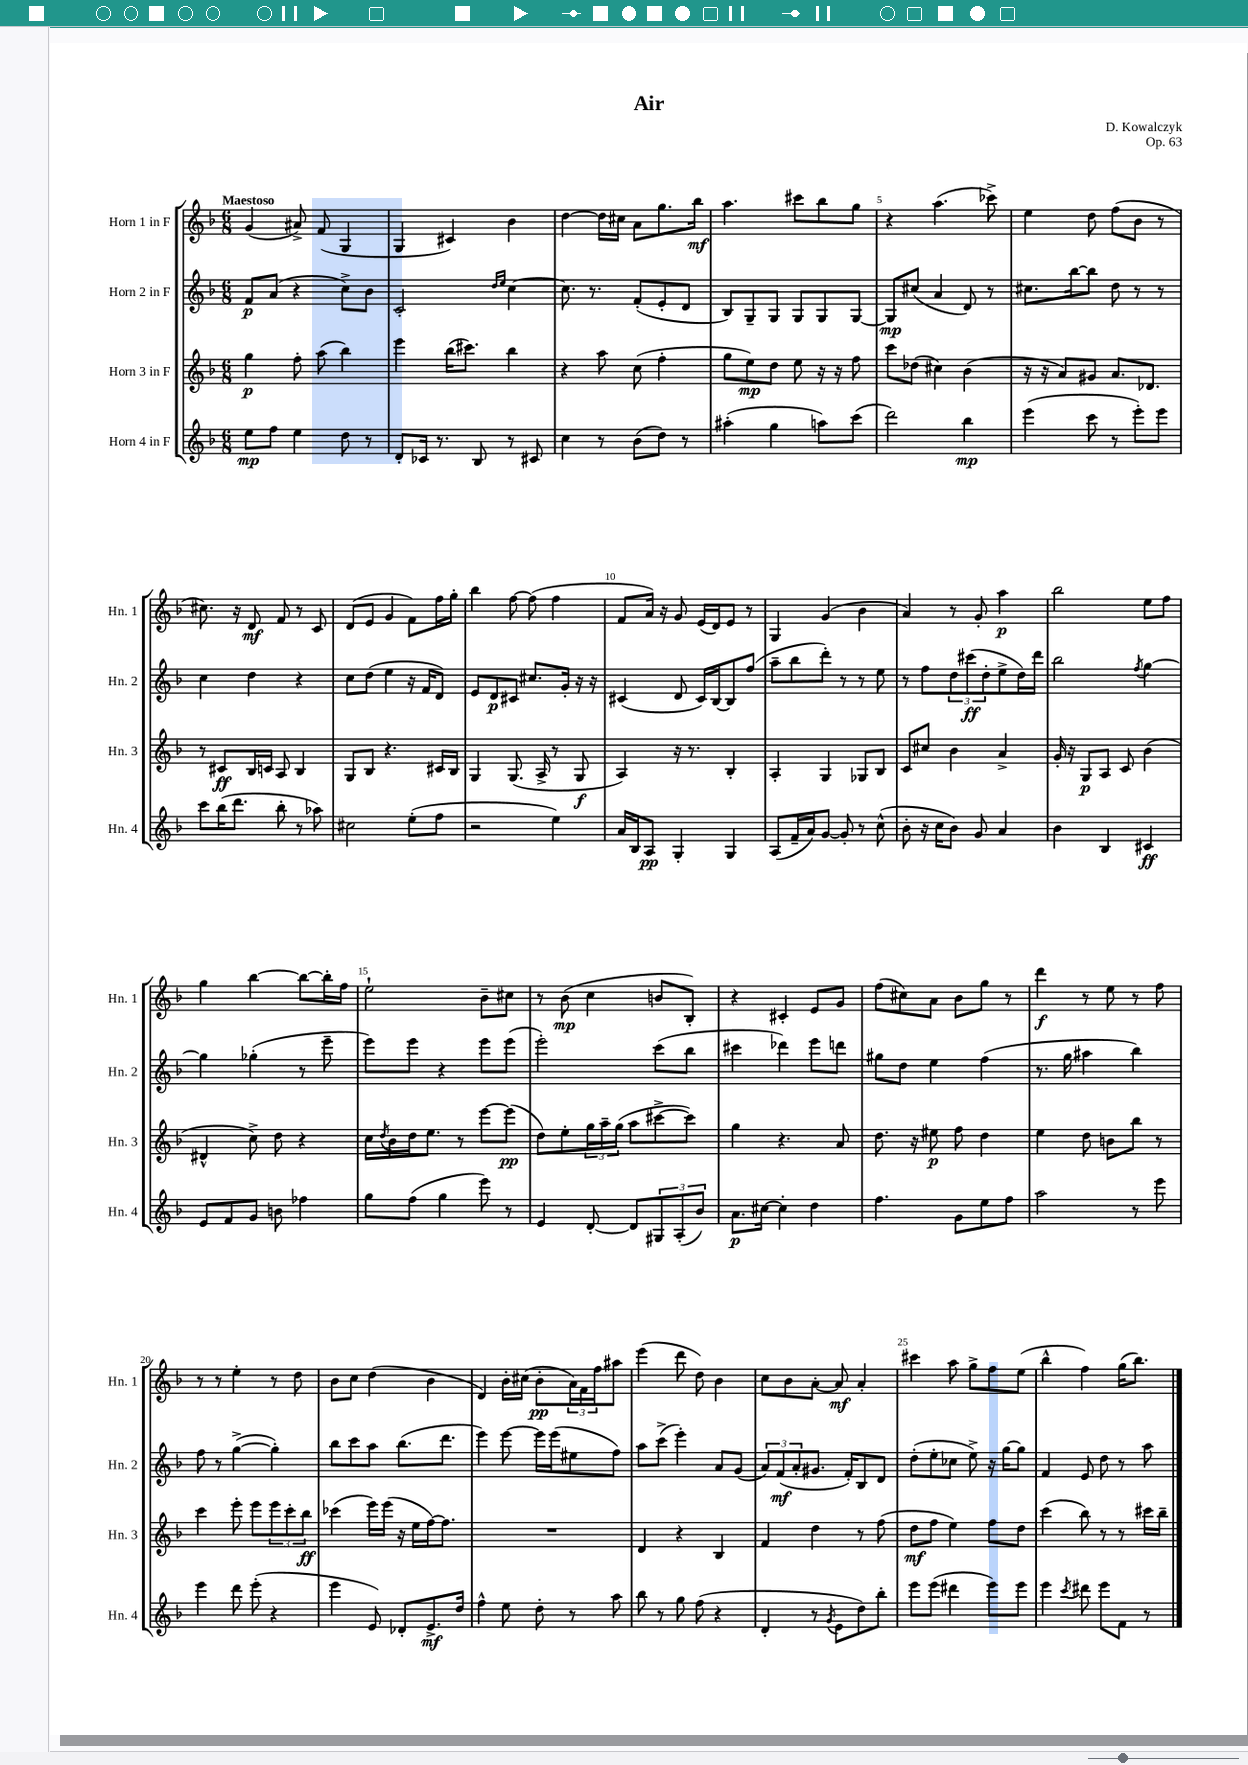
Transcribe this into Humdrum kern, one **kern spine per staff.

**kern	**kern	**kern	**kern
*staff4	*staff3	*staff2	*staff1
*clefG2	*clefG2	*clefG2	*clefG2
*k[b-]	*k[b-]	*k[b-]	*k[b-]
*M6/8	*M6/8	*M6/8	*M6/8
8ee	4gg	8f	(4g
8ff	.	(8a	.
4ee	8ff'	4r	8a#^)
.	(8aa	.	(8f
8dd	4bb-)	8cc^)	4G
8r	.	8b-	.
=	=	=	=
8d'	4eee	2c'	4G
16c-	.	.	.
8.r	.	.	.
.	(16bb-	.	4c#)
.	8.ccc#)	.	.
8B-	.	.	.
.	.	16qqdd	.
.	.	16qqee	.
8r	4bb-	[4cc	4b-
8c#	.	.	.
=	=	=	=
4cc	4r	8.cc]	[4dd
.	.	8.r	.
8r	8aa	.	16dd]
.	.	.	16cc#
(8b-	(8cc	(8f'	8a
8dd)	4ff'	8e'	8.gg
8r	.	8d	.
.	.	.	16bb-
=	=	=	=
(4aa#'	8gg	8B-)	4.aa
.	8ee)	8G~	.
4gg	8dd	8G	.
.	8ee	8G	8ccc#
8aa)	16r	8G	8bb-
.	16r	.	.
(8ccc	8ff	[8G	8gg
=	=	=	=
2ddd)	8ccc	8G]	4r
.	(8dd-	(8cc#	.
.	4cc#)	4a	(4.aa
4bb-	(4b-	8d)	.
.	.	8r	8ccc-^)
=	=	=	=
(4eee	16r	8.cc#	4ee
.	16r	.	.
.	8a)	.	.
.	.	[16bb-	.
8ccc	8g#	8bb-]	8dd
8r	8.a	8dd	(8ff
8eee')	.	8r	8b-
.	8.d-	.	.
8eee	.	8r	8r
=	=	=	=
8ccc	8r	4cc	8.cc#)
(16bb-	8c#	.	.
8.ddd	.	.	16r
.	16B-	4dd	8d
.	16c	.	.
8bb-'	8A	.	8f
8r	4B-	4r	8r
8aa-)	.	.	8c
=	=	=	=
2cc#	8G	8cc	(8d
.	8B-	(8dd	8e
.	4.r	4ee	4g
(8ee'	.	16r	8f)
.	.	16f	.
8ff	16c#	8d)	16ff
.	16B-	.	16gg'
=	=	=	=
2r	4G	8e	4bb-
.	.	8d	.
.	(8.G	8c#	[8ff
.	.	8.cc#	(8ff]
.	16A^	.	.
4ee)	8r	.	4ff
.	.	16g'	.
.	8G	16r	.
.	.	16r	.
=	=	=	=
16a	4A)	(4c#	8f
16B-	.	.	.
8A	.	.	16a)
.	.	.	16r
4G'	16r	8d	8g
.	8.r	.	.
.	.	16c#)	(16e
.	.	[16B-	16d)
4G	4B-'	8B-]	8e
.	.	(8ff	8r
=	=	=	=
(8A	4A'	8aa~	4G
16f~	.	8bb-	.
16a)	.	.	.
[8g	4G	8ddd')	(4g
8g']	.	8r	.
8r	8G-	8r	4b-
(8cc^^	8B-	8ee	.
=	=	=	=
8b-'	8c	8r	4a)
16r	8cc#	8ff	.
16cc	.	.	.
8b-)	4b-	12dd	8r
.	.	(12ccc#	.
8g	.	.	8g'
.	.	12dd'	.
4a	4a^	8ee^	4aa
.	.	16dd)	.
.	.	16ddd	.
=	=	=	=
4b-	16g'	2bb-	2bb-
.	16r	.	.
.	8G	.	.
4B-	8A	.	.
.	8c	.	.
.	.	8qff	.
4c#	(4b-	[4gg	8ee
.	.	.	8ff
=	=	=	=
8e	4d#^^	4gg]	4gg
8f	.	.	.
8g	8cc^)	(4gg-'	[4bb-
8b	8dd	.	.
4ff-	4r	8r	8bb-_
.	.	8eee~	16bb-']
.	.	.	16ff
=	=	=	=
8gg	16cc	8eee)	2ee`
.	8qdd	.	.
.	16b-	.	.
(8ff	16dd	8eee	.
.	8.ee	.	.
4gg	.	4r	.
.	8r	.	.
8eee)	[8eee	8eee	8b-~
8r	(8eee]	(8eee	8cc#
=	=	=	=
4e	8dd)	2eee')	8r
.	8ee'	.	(8b-
[8d'	24gg	.	4cc
.	24aa~	.	.
.	(24gg	.	.
8d]	8aa	.	.
12G#	[8ccc#^	(8ccc	8b
(12A'	.	.	.
.	8ccc#])	8bb-	8B-')
12b-)	.	.	.
=	=	=	=
8.a	4gg	4ccc#	4r
[16cc#	.	.	.
4cc#']	4.r	4ddd-)	4c#'
4dd	.	8eee	8e
.	8a	8ddd	8g
=	=	=	=
4.ff	8.dd	8gg#	(8ff
.	.	8dd	8cc#)
.	16r	.	.
.	8ee#	4ee	8a
8g	8ff	.	8b-
8ee	4dd	(4ff	8gg
8ff	.	.	8r
=	=	=	=
2aa	4ee	8.r	4ddd
.	.	16gg	.
.	8dd	4aa#	8r
.	8b	.	8ee
8r	8bb-	4bb-)	8r
8eee	8r	.	8ff
=	=	=	=
4eee	4ccc	8ff	8r
.	.	8r	8r
8ddd	8eee'	([4gg^	4ee'
(8eee'	8eee	.	.
4r	12eee	4gg'])	8r
.	12ccc'	.	.
.	.	.	8dd
.	12bb-	.	.
=	=	=	=
4eee	(4ccc-	8bb-	8b-
.	.	8ccc	8cc
8e)	16eee)	8aa	(4dd
.	(16eee	.	.
8d-'	16r	(8.bb-	.
.	16ee	.	.
8.e^	[16ff)	.	4b-
.	8.ff]	8.ddd	.
16dd	.	.	.
=	=	=	=
4ff^^	2.r	4eee)	4d)
8ee	.	[8eee	16b-'
.	.	.	(16cc#
8dd'	.	16eee]	8b-'
.	.	(16eee	.
8r	.	8ee#	24a)
.	.	.	24f
.	.	.	24ff
8aa	.	8ff)	8aa#
=	=	=	=
8bb-	4d	8aa	(4eee
8r	.	(8ccc^	.
8gg	4r	4eee')	8ddd
(8ff	.	.	8dd)
4r	4B-	8a	4b-
.	.	(8g	.
=	=	=	=
4d'	4f	12a)	8cc
.	.	(12f	.
.	.	.	8b-
.	.	12a'	.
8r	4dd	8.g#	[8a'
8qg	.	.	.
8e	.	.	8a]
.	.	16f')	.
8dd)	8r	8B-	4a'
8bb-'	(8ff	8d	.
=	=	=	=
8eee	8dd	(8dd'	4ccc#
(8eee	8ff	8ee'	.
4ddd#	4ee)	8cc-	8aa
.	.	8ee^)	8gg^
8eee)	8ff	16r	8ff
.	.	[16gg	.
8eee	8dd	8gg]	(8ee
=	=	=	=
4eee	(4ccc	4f	4bb-^^
8qccc	.	.	.
8ddd#	8bb-)	8e	4ff)
8eee	8r	8dd	.
8f	8r	8r	(16gg
.	.	.	8.bb-)
8r	16ccc#	8aa	.
.	16bb-~	.	.
==	==	==	==
*-	*-	*-	*-
